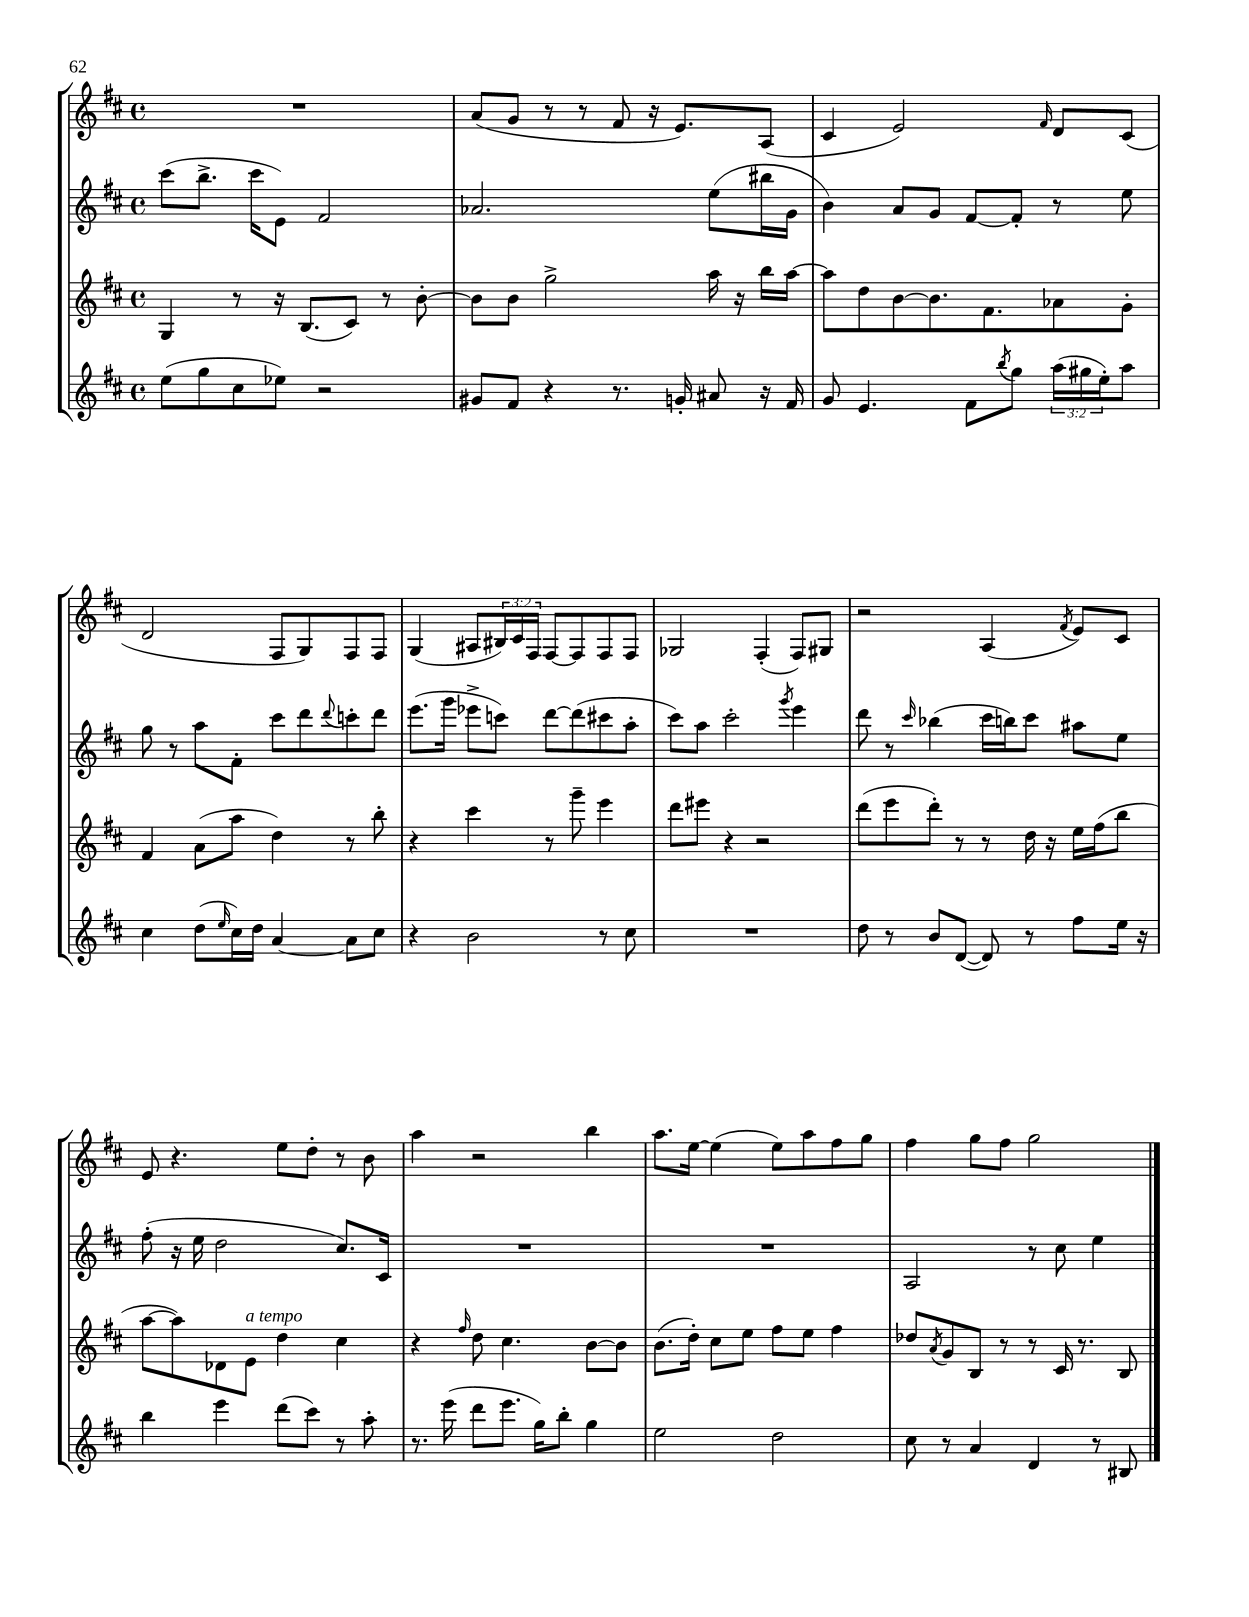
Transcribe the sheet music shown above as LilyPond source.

<<
\new StaffGroup <<
\new Staff = "s0" {
    \clef treble \key d \major \defaultTimeSignature \time 4/4 \override Staff.TupletNumber.text = #tuplet-number::calc-fraction-text
    R1 |
    a'8( g'8 r8 r8 fis'8 r16 e'8.) a8( |
    cis'4 e'2) \grace { fis'16 } d'8 cis'8( |
    d'2 fis8 g8) fis8 fis8 |
    g4( ais8 \tuplet 3/2 { bis16) cis'16 fis16 } fis8~ fis8 fis8 fis8 |
    ges2 fis4-.( fis8) gis8 |
    r2 a4( \acciaccatura { fis'8 } e'8) cis'8 |
    e'8 r4. e''8 d''8-. r8 b'8 |
    a''4 r2 b''4 |
    a''8. e''16~ e''4( e''8) a''8 fis''8 g''8 |
    fis''4 g''8 fis''8 g''2 \bar "|." |
}
\new Staff = "s1" {
    \clef treble \key d \major \defaultTimeSignature \time 4/4
    cis'''8( b''8.-> cis'''16 e'8) fis'2 |
    aes'2. e''8( bis''16 g'16 |
    b'4) a'8 g'8 fis'8~ fis'8-. r8 e''8 |
    g''8 r8 a''8 fis'8-. cis'''8 d'''8 \appoggiatura { d'''8 } c'''8-. d'''8 |
    e'''8.( g'''16 ees'''8-> c'''8) d'''8~ d'''8( cis'''8 a''8-. |
    cis'''8) a''8 cis'''2-. \acciaccatura { g'''8 } e'''4 |
    d'''8 r8 \grace { cis'''16 } bes''4( cis'''16 b''16) cis'''8 ais''8 e''8 |
    fis''8-.( r16 e''16 d''2 cis''8.) cis'16 |
    R1 |
    R1 |
    a2 r8 cis''8 e''4 \bar "|." |
}
\new Staff = "s2" {
    \clef treble \key d \major \defaultTimeSignature \time 4/4
    g4 r8 r16 b8.( cis'8) r8 b'8~-. |
    b'8 b'8 g''2-> a''16 r16 b''16 a''16~ |
    a''8 d''8 b'8~ b'8. fis'8. aes'8 g'8-. |
    fis'4 a'8( a''8 d''4) r8 b''8-. |
    r4 cis'''4 r8 g'''8-- e'''4 |
    d'''8 eis'''8 r4 r2 |
    d'''8( e'''8 d'''8-.) r8 r8 d''16 r16 e''16 fis''16( b''8 |
    a''8~ a''8) des'8 e'8^\markup { \italic "a tempo" } d''4 cis''4 |
    r4 \grace { fis''16 } d''8 cis''4. b'8~ b'8 |
    b'8.( d''16-.) cis''8 e''8 fis''8 e''8 fis''4 |
    des''8 \acciaccatura { a'8 } g'8 b8 r8 r8 cis'16 r8. b8 \bar "|." |
}
\new Staff = "s3" {
    \clef treble \key d \major \defaultTimeSignature \time 4/4 \override Staff.TupletNumber.text = #tuplet-number::calc-fraction-text
    e''8( g''8 cis''8 ees''8) r2 |
    gis'8 fis'8 r4 r8. g'16-. ais'8 r16 fis'16 |
    g'8 e'4. fis'8 \acciaccatura { b''8 } g''8 \tuplet 3/2 { a''16( gis''16 e''16-.) } a''8 |
    cis''4 d''8( \grace { e''16 } cis''16) d''16 a'4~ a'8 cis''8 |
    r4 b'2 r8 cis''8 |
    R1 |
    d''8 r8 b'8 d'8~( d'8) r8 fis''8 e''16 r16 |
    b''4 e'''4 d'''8( cis'''8) r8 a''8-. |
    r8. e'''16( d'''8 e'''8. g''16) b''8-. g''4 |
    e''2 d''2 |
    cis''8 r8 a'4 d'4 r8 bis8 \bar "|." |
}
>>
>>
\layout { \context { \Score \remove "Bar_number_engraver" } }
